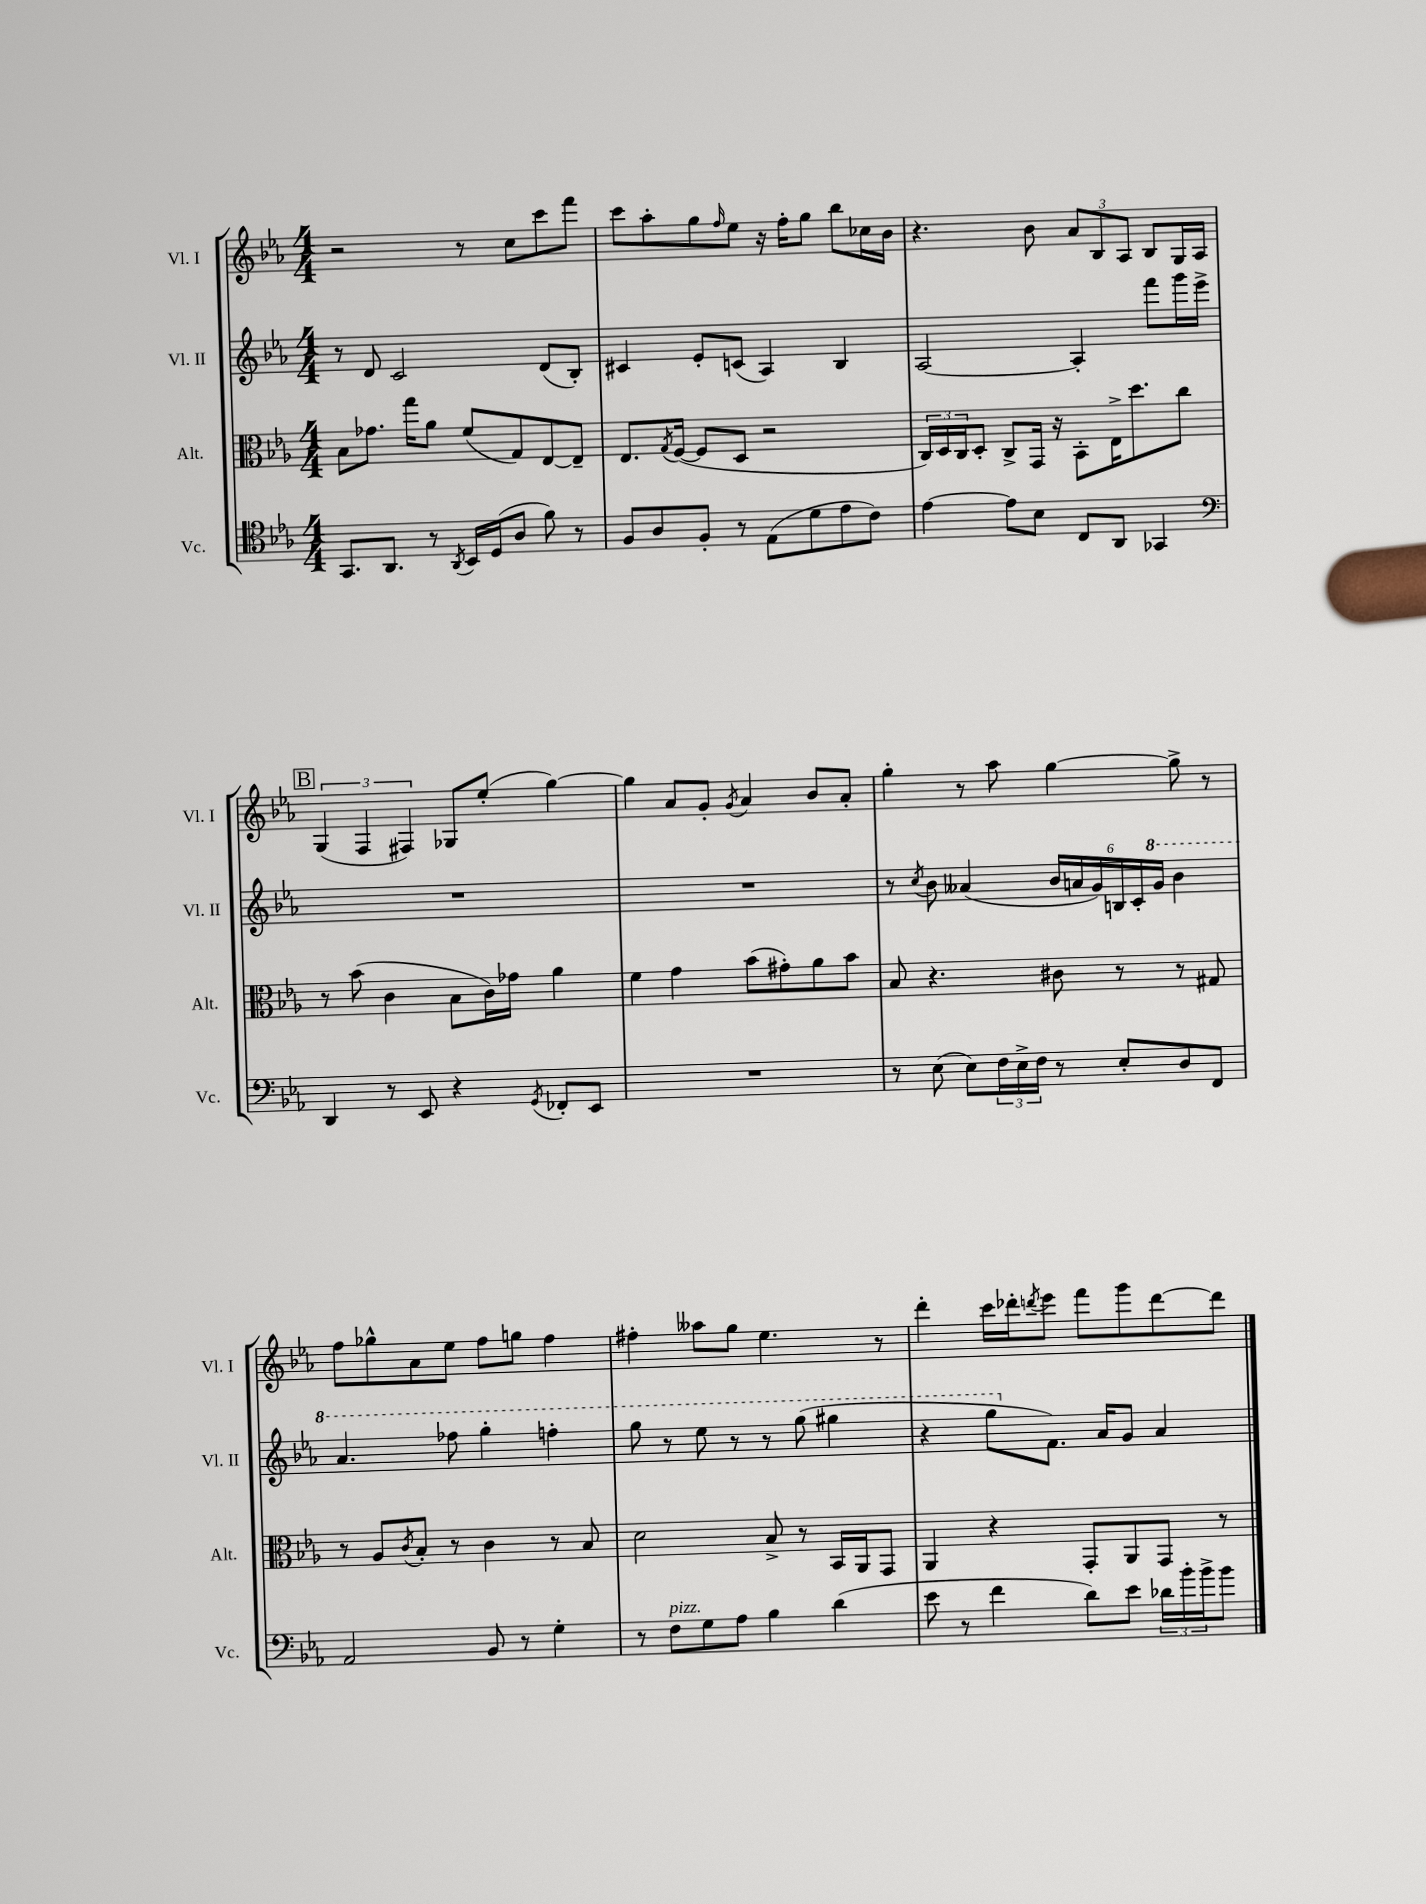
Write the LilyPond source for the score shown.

<<
\new StaffGroup <<
\new Staff = "s0" \with { instrumentName = "Vl. I" shortInstrumentName = "Vl. I" } {
    \clef treble \key ees \major \numericTimeSignature \time 4/4
    r2 r8 c''8 c'''8 f'''8 |
    c'''8 aes''8-. g''8 \grace { f''16 } ees''8 r16 f''16-. g''8 bes''8 ces''16 bes'16 |
    r4. bes'8 \tuplet 3/2 { aes'8 bes8 aes8 } bes8 g16 aes16 |
    \mark \markup { \box "B" } \tuplet 3/2 { g4( f4 fis4) } ges8 ees''8-.( g''4~) |
    g''4 aes'8 g'8-. \acciaccatura { g'8 } aes'4 bes'8 aes'8-. |
    g''4-. r8 aes''8 g''4~ g''8-> r8 |
    f''8 ges''8-^ aes'8 ees''8 f''8 g''8 f''4 |
    fis''4-. aeses''8 g''8 ees''4. r8 |
    d'''4-. c'''16 des'''16-. \acciaccatura { d'''8 } ees'''8 f'''8 g'''8 d'''8~ d'''8 \bar "|." |
}
\new Staff = "s1" \with { instrumentName = "Vl. II" shortInstrumentName = "Vl. II" } {
    \clef treble \key ees \major \numericTimeSignature \time 4/4
    r8 d'8 c'2 d'8( bes8-.) |
    cis'4 ees'8-. c'8( aes4) bes4 |
    aes2~ aes4-. f'''8 g'''16 ees'''16-> |
    \mark \markup { \box "B" } R1 |
    R1 |
    r8 \acciaccatura { c''8 } bes'8 aeses'4( \tuplet 6/4 { bes'16 a'16 g'16) b16 c'16-. \ottava #1 g''16 } bes''4 |
    aes''4. fes'''8 g'''4-. f'''4-. |
    g'''8 r8 ees'''8 r8 r8 g'''8( gis'''4 |
    r4 g'''8 \ottava #0 f'8.) aes'16 g'8 aes'4 \bar "|." |
}
\new Staff = "s2" \with { instrumentName = "Alt." shortInstrumentName = "Alt." } {
    \clef alto \key ees \major \numericTimeSignature \time 4/4
    bes8 ges'8. g''16 aes'8 f'8( g8) ees8~ ees8-- |
    ees8. \acciaccatura { g8 } f16~( f8 d8 r2 |
    \tuplet 3/2 { c16) d16 c16 } d8-. c8-> g,16 r16 bes,8-. ees16-> d''8. c''8 |
    \mark \markup { \box "B" } r8 bes'8( c'4 bes8 c'16) ges'16 aes'4 |
    f'4 g'4 bes'8( gis'8-.) aes'8 bes'8 |
    bes8 r4. cis'8 r8 r8 gis8 |
    r8 aes8 \acciaccatura { c'8 } bes8-. r8 c'4 r8 bes8 |
    d'2 bes8-> r8 bes,16 aes,16 g,8 |
    aes,4 r4 g,8-. aes,8 g,8 r8 \bar "|." |
}
\new Staff = "s3" \with { instrumentName = "Vc." shortInstrumentName = "Vc." } {
    \clef tenor \key ees \major \numericTimeSignature \time 4/4
    g,8. aes,8. r8 \acciaccatura { aes,8 } bes,16 d16( aes8 f'8) r8 |
    f8 aes8 f8-. r8 ees8( d'8 ees'8 c'8) |
    ees'4~ ees'8 bes8 c8 aes,8 ges,4 |
    \mark \markup { \box "B" } \clef bass d,4 r8 ees,8 r4 \acciaccatura { g,8 } fes,8-. ees,8 |
    R1 |
    r8 ees8( ees8) \tuplet 3/2 { f16 ees16-> f16 } r8 ees8-. d8 f,8 |
    aes,2 bes,8 r8 g4-. |
    r8 f8^\markup { \italic "pizz." } g8 aes8 bes4 d'4( |
    ees'8 r8 f'4 d'8) ees'8 \tuplet 3/2 { des'16 bes'16-. bes'16-> } bes'8 \bar "|." |
}
>>
>>
\layout { \context { \Score \remove "Bar_number_engraver" } }
